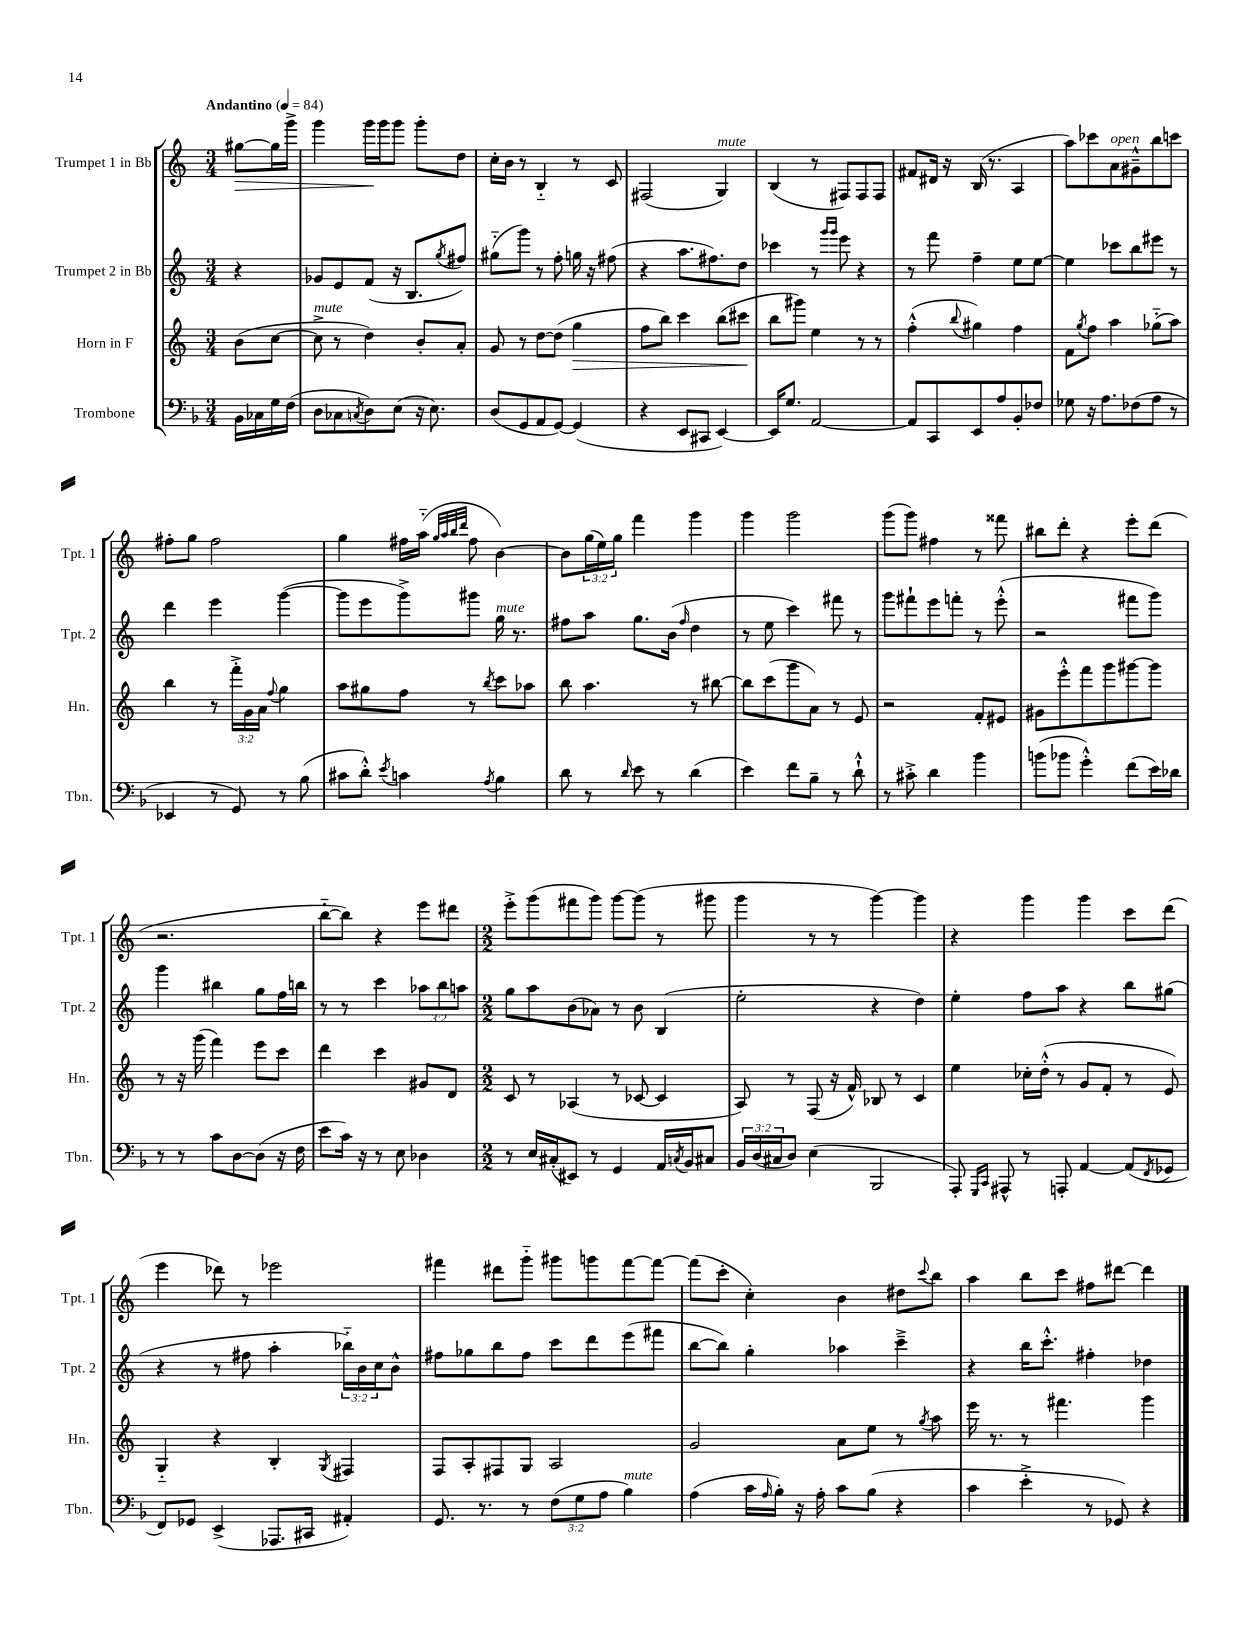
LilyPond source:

<<
\new StaffGroup <<
\new Staff = "s0" \with { instrumentName = "Trumpet 1 in Bb" shortInstrumentName = "Tpt. 1" } {
    \clef treble \key c \major \numericTimeSignature \time 3/4 \override Staff.TupletNumber.text = #tuplet-number::calc-fraction-text \partial 4 \tempo "Andantino" 4 = 84
    gis''8~\> gis''16 g'''16-> |
    g'''4 g'''16\! g'''16 g'''8 g'''8-. d''8 |
    c''16-. b'16 r8 b4-_ r8 c'8 |
    fis2( g4^\markup { \italic "mute" }) |
    b4( r8 fis8) fis8 fis8 |
    fis'8 dis'16 r16 b16( r8. a4 |
    a''8) ces'''8 a'8^\markup { \italic "open" } gis'8---^ b''8 c'''8 |
    fis''8-. g''8 fis''2 |
    g''4 fis''16 a''16-_( \grace { g''32 a''32 b''32 d'''32 } fis''8 b'4~) |
    b'8 \tuplet 3/2 { g''16( e''16) g''16 } f'''4 g'''4 |
    g'''4 g'''2 |
    g'''8( g'''8) fis''4 r8 fisis'''8 |
    bis''8 d'''8-. r4 e'''8-. d'''8( |
    r2. |
    b''8~-_ b''8) r4 e'''8 dis'''8 |
    \numericTimeSignature \time 2/2 e'''8-.-> g'''8( fis'''8 g'''8) g'''8~ g'''8( r8 gis'''8 |
    g'''4 r8 r8 g'''4~) g'''4 |
    r4 g'''4 g'''4 c'''8 d'''8( |
    e'''4 des'''8) r8 ees'''2 |
    fis'''4 dis'''8 g'''8-_ gis'''8 g'''8 fis'''8~ fis'''8~ |
    fis'''8( c'''8-. c''4-.) b'4 dis''8 \appoggiatura { c'''8 } b''8 |
    a''4 b''8 c'''8 fis''8 dis'''8~ dis'''4 \bar "|." |
}
\new Staff = "s1" \with { instrumentName = "Trumpet 2 in Bb" shortInstrumentName = "Tpt. 2" } {
    \clef treble \key c \major \numericTimeSignature \time 3/4 \override Staff.TupletNumber.text = #tuplet-number::calc-fraction-text \partial 4
    r4 |
    ges'8 e'8 f'8( r16 b8. \acciaccatura { g''8 } fis''8) |
    gis''8-_( g'''8) r8 f''8-. g''16 r16 fis''8( |
    r4 a''8. fis''8.) d''8 |
    ces'''4 r8 \grace { g'''16 g'''16 } e'''8 r4 |
    r8 f'''8 f''4-- e''8 e''8~ |
    e''4 ces'''8 b''8 eis'''8 r8 |
    d'''4 e'''4 g'''4~( |
    g'''8 e'''8 g'''8->) gis'''8 g''16^\markup { \italic "mute" } r8. |
    fis''8 a''8 g''8. b'16( \grace { fis''16 } d''4 |
    r8 e''8 c'''4) fis'''8 r8 |
    g'''8 fis'''8-! e'''8 f'''8-. r8 e'''8-.-^( |
    r2 fis'''8 g'''8) |
    g'''4 bis''4 g''8 f''16 b''16 |
    r8 r8 c'''4 \tuplet 3/2 { aes''8 b''8 a''8 } |
    \numericTimeSignature \time 2/2 g''8 a''8 b'8( aes'8) r8 b'8 b4( |
    e''2-. r4 d''4) |
    e''4-. f''8 a''8 r4 b''8 gis''8( |
    r4 r8 fis''8 a''4-. \tuplet 3/2 { bes''16-_) b'16 c''16 } b'8-^ |
    fis''8 ges''8 b''8 fis''8 c'''8 d'''8 e'''8( fis'''8 |
    b''8~ b''8) g''4-. aes''4 c'''4---> |
    r4 b''16 c'''8.-.-^ fis''4-. des''4 \bar "|." |
}
\new Staff = "s2" \with { instrumentName = "Horn in F" shortInstrumentName = "Hn." } {
    \clef treble \key c \major \numericTimeSignature \time 3/4 \override Staff.TupletNumber.text = #tuplet-number::calc-fraction-text \partial 4
    b'8( c''8~ |
    c''8->^\markup { \italic "mute" } r8 d''4) b'8-. a'8-. |
    g'8 r8 d''8~ d''8( g''4\> |
    f''8 b''8) c'''4 b''8( cis'''8\! |
    b''8 gis'''8) e''4 r8 r8 |
    f''4-.-^( \appoggiatura { b''8 } gis''4) f''4 |
    f'8 \acciaccatura { g''8 } f''8 a''4 ges''8-_( a''8) |
    b''4 r8 \tuplet 3/2 { f'''16-.-> g'16 a'16 } \appoggiatura { f''8 } g''4 |
    a''8 gis''8 f''8 r8 \acciaccatura { b''8 } c'''8 aes''8 |
    b''8 a''4. r8 bis''8~ |
    bis''8 c'''8( g'''8 a'8) r8 e'8 |
    r2 f'8-. eis'8 |
    gis'8 e'''8-.-^ f'''8 g'''8 gis'''8~ gis'''8 |
    r8 r16 g'''16( f'''4) e'''8 c'''8 |
    d'''4 c'''4 gis'8 d'8 |
    \numericTimeSignature \time 2/2 c'8 r8 aes4( r8 ces'8~ ces'4 |
    a8) r8 f8( r16 f'16-^) bes8 r8 c'4 |
    e''4 ces''16-. d''16-.-^( r8 g'8 f'8-. r8 e'8) |
    g4-_ r4 b4-. \acciaccatura { g8 } fis4 |
    f8 a8-. fis8 g8 a2 |
    g'2 a'8 e''8 r8 \acciaccatura { g''8 } a''8 |
    e'''16 r8. r8 fis'''4. g'''4 \bar "|." |
}
\new Staff = "s3" \with { instrumentName = "Trombone" shortInstrumentName = "Tbn." } {
    \clef bass \key f \major \numericTimeSignature \time 3/4 \override Staff.TupletNumber.text = #tuplet-number::calc-fraction-text \partial 4
    bes,16 ces16 g16 f16( |
    d8 ces8 \acciaccatura { c8 } d8) e8( r16 e8.) |
    d8( g,8 a,8 g,8~) g,4( |
    r4 e,8 cis,8 e,4~) |
    e,16 g8. a,2~ |
    a,8 c,8 e,8 a8 bes,8-. fes8 |
    ges8 r16 a8. fes8( a8 r8 |
    ees,4 r8 g,8) r8 bes8( |
    cis'8 d'8-.-^) \acciaccatura { e'8 } c'4 \acciaccatura { a8 } bes4 |
    d'8 r8 \grace { d'16 } e'8 r8 d'4( |
    e'4) f'8 bes8-- r8 d'8-!-^ |
    r8 cis'8-.-> d'4 bes'4 |
    b'8( bes'8 g'4-.-^) f'8( e'16) des'16 |
    r8 r8 c'8 d8~ d8( r16 f16 |
    e'8 c'16) r16 r8 e8 des4 |
    \numericTimeSignature \time 2/2 r8 e16 cis16-.( eis,8) r8 g,4 a,16 \acciaccatura { c8 } bes,16 cis8 |
    \tuplet 3/2 { bes,16 d16( cis16 } d8) e4( bes,,2 |
    a,,8-.) \grace { g,,16 c,16 } ais,,8-^ r8 a,,8-. a,4~ a,8( \acciaccatura { f,8 } ges,8 |
    f,8) ges,8 e,4->( aes,,8. cis,16 ais,4-.) |
    g,8. r8. r8 \tuplet 3/2 { f8( g8 a8 } bes4^\markup { \italic "mute" }) |
    a4( c'16 \grace { a16 } bes16-.) r16 a16-. c'8 bes8( r4 |
    c'4 e'4-.-> r8 ges,8) r4 \bar "|." |
}
>>
>>
\layout { \context { \Score \remove "Bar_number_engraver" } }
